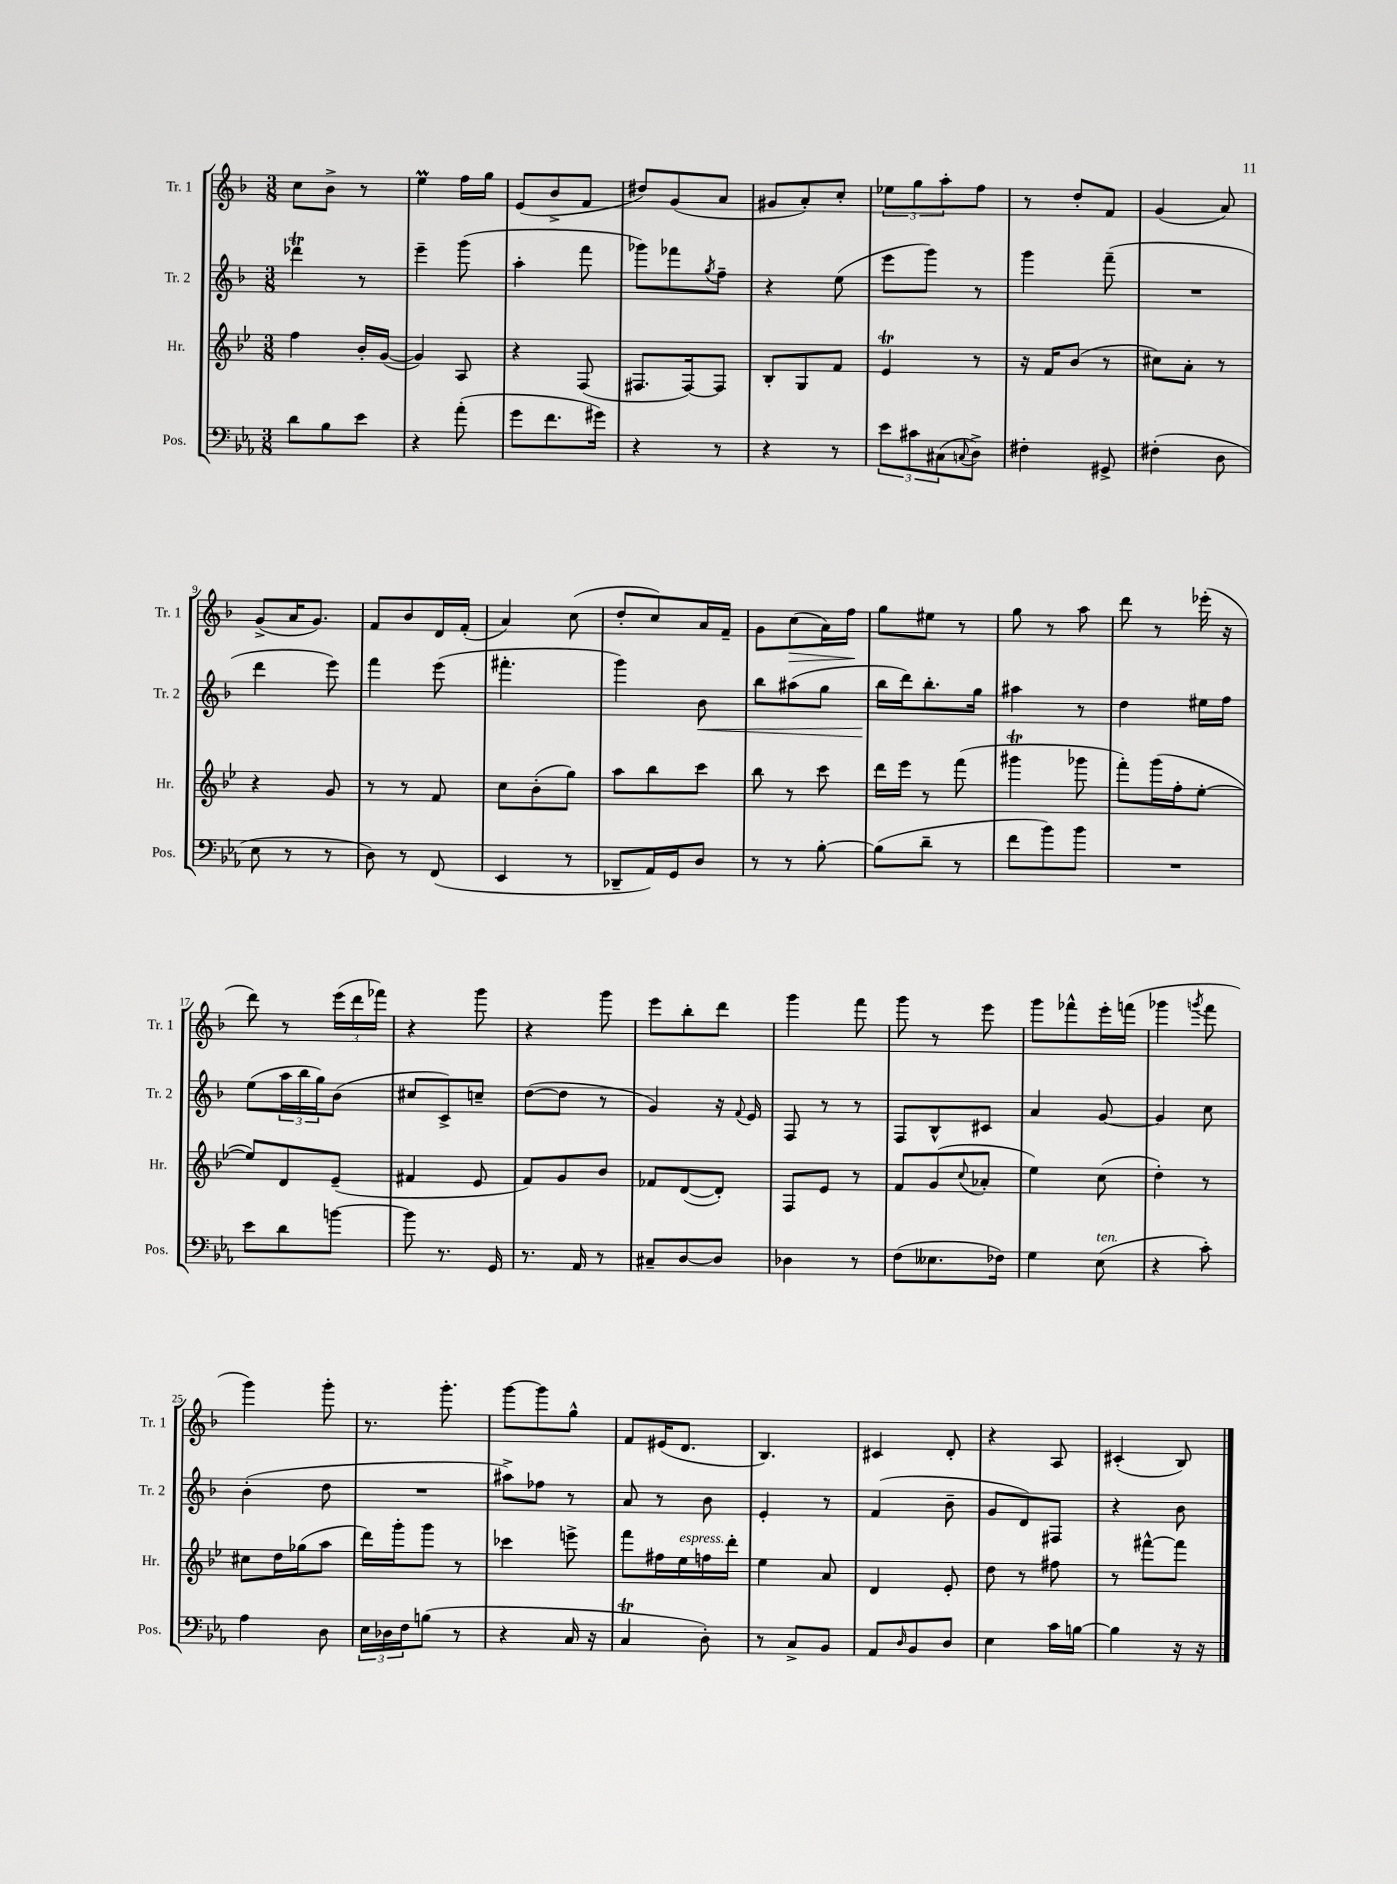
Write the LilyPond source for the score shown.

<<
\new StaffGroup <<
\new Staff = "s0" \with { instrumentName = "Tr. 1" shortInstrumentName = "Tr. 1" } {
    \clef treble \key f \major \numericTimeSignature \time 3/8
    c''8 bes'8-> r8 |
    e''4\prall f''16 g''16 |
    e'8( bes'8-> f'8 |
    dis''8) g'8( a'8 |
    gis'8 a'8-.) c''8-. |
    \tuplet 3/2 { ees''8 g''8 a''8-. } f''8 |
    r8 d''8-. f'8 |
    g'4( a'8) |
    g'8->( a'16 g'8.) |
    f'8 bes'8 d'16 f'16-.( |
    a'4) c''8( |
    d''8-. c''8) a'16 f'16-- |
    g'8 c''8\>( a'16) f''16\! |
    g''8 eis''8 r8 |
    g''8 r8 a''8 |
    d'''8 r8 ees'''16-.( r16 |
    d'''8) r8 \tuplet 3/2 { e'''16( d'''16 fes'''16) } |
    r4 g'''8 |
    r4 g'''8 |
    e'''8 bes''8-. d'''8 |
    g'''4 f'''8 |
    g'''8 r8 e'''8 |
    g'''8 fes'''8-^ e'''16-. f'''16( |
    ges'''4 \acciaccatura { g'''8 } f'''8 |
    g'''4) g'''8-. |
    r8. g'''8.-. |
    g'''8~ g'''8 g''8-^ |
    f'8 eis'16( d'8. |
    bes4.) |
    cis'4 d'8-. |
    r4 a8 |
    cis'4-.( bes8) \bar "|." |
}
\new Staff = "s1" \with { instrumentName = "Tr. 2" shortInstrumentName = "Tr. 2" } {
    \clef treble \key f \major \numericTimeSignature \time 3/8
    des'''4\trill r8 |
    e'''4-- g'''8( |
    a''4-. f'''8 |
    ges'''8) fes'''8 \acciaccatura { g''8 } f''8-- |
    r4 e''8( |
    e'''8 g'''8) r8 |
    g'''4 f'''8--( |
    R4. |
    d'''4 e'''8) |
    f'''4 e'''8( |
    fis'''4.-. |
    g'''4) bes'8\< |
    bes''8 ais''8( g''8 |
    bes''16\! d'''16) bes''8.-. g''16 |
    ais''4 r8 |
    d''4 eis''16 f''16 |
    e''8( \tuplet 3/2 { a''16 bes''16 g''16) } bes'8( |
    cis''8 c'8->) c''8-- |
    d''8~( d''8 r8 |
    g'4) r16 \appoggiatura { f'8 } e'16 |
    f8 r8 r8 |
    f8 bes8-^ cis'8 |
    a'4 g'8~ |
    g'4 c''8 |
    bes'4-.( d''8 |
    R4. |
    ais''8->) fes''8 r8 |
    a'8 r8 bes'8 |
    e'4-. r8 |
    f'4( bes'8-- |
    g'8 d'8) fis8 |
    r4 bes'8 \bar "|." |
}
\new Staff = "s2" \with { instrumentName = "Hr." shortInstrumentName = "Hr." } {
    \clef treble \key bes \major \numericTimeSignature \time 3/8
    f''4 bes'16-. g'16~( |
    g'4) a8 |
    r4 f8( |
    fis8. fis16~) fis8 |
    bes8-. g8 f'8 |
    ees'4\trill r8 |
    r16 f'16 bes'8( r8 |
    cis''8) a'8-. r8 |
    r4 g'8 |
    r8 r8 f'8 |
    c''8 bes'8-.( g''8) |
    a''8 bes''8 c'''8 |
    bes''8 r8 c'''8 |
    d'''16 ees'''16 r8 f'''8( |
    gis'''4\trill ges'''8 |
    f'''8-.) g'''16( f''16-. ees''8~-. |
    ees''8) d'8 ees'8--( |
    fis'4 ees'8 |
    f'8) g'8 bes'8 |
    fes'8 d'8~( d'8-.) |
    f8 ees'8 r8 |
    f'8 g'8( \appoggiatura { c''8 } aes'8-. |
    ees''4) c''8( |
    d''4-.) r8 |
    cis''8 d''16 ges''16( a''8 |
    d'''16) g'''16-. g'''8 r8 |
    ces'''4 e'''8-> |
    f'''8 fis''16 ees''16^\markup { \italic "espress." } f''16 d'''16-. |
    ees''4 a'8 |
    d'4 ees'8-. |
    d''8 r8 fis''8 |
    r8 fis'''8~-^ fis'''8 \bar "|." |
}
\new Staff = "s3" \with { instrumentName = "Pos." shortInstrumentName = "Pos." } {
    \clef bass \key ees \major \numericTimeSignature \time 3/8
    d'8 bes8 ees'8 |
    r4 aes'8-.( |
    g'8 f'8. gis'16) |
    r4 r8 |
    r4 r8 |
    \tuplet 3/2 { ees'8 cis'8 cis8( } \appoggiatura { c8 } d8->) |
    fis4-. gis,8-> |
    fis4-.( d8 |
    ees8 r8 r8 |
    d8) r8 f,8( |
    ees,4 r8 |
    des,8-- aes,16) g,16 d8 |
    r8 r8 bes8~-. |
    bes8( d'8-- r8 |
    f'8 bes'8) bes'8 |
    R4. |
    ees'8 d'8 b'8~ |
    b'8 r8. g,16 |
    r8. aes,16 r8 |
    cis8-- d8~ d8 |
    des4 r8 |
    f8( eeses8. fes16) |
    g4 ees8^\markup { \italic "ten." }( |
    r4 c'8-.) |
    aes4 d8 |
    \tuplet 3/2 { ees16 des16 f16 } b8( r8 |
    r4 c16 r16 |
    c4\trill d8-.) |
    r8 c8-> bes,8 |
    aes,8 \grace { d16 } bes,8 d8 |
    ees4 c'16 b16~ |
    b4 r16 r16 \bar "|." |
}
>>
>>
